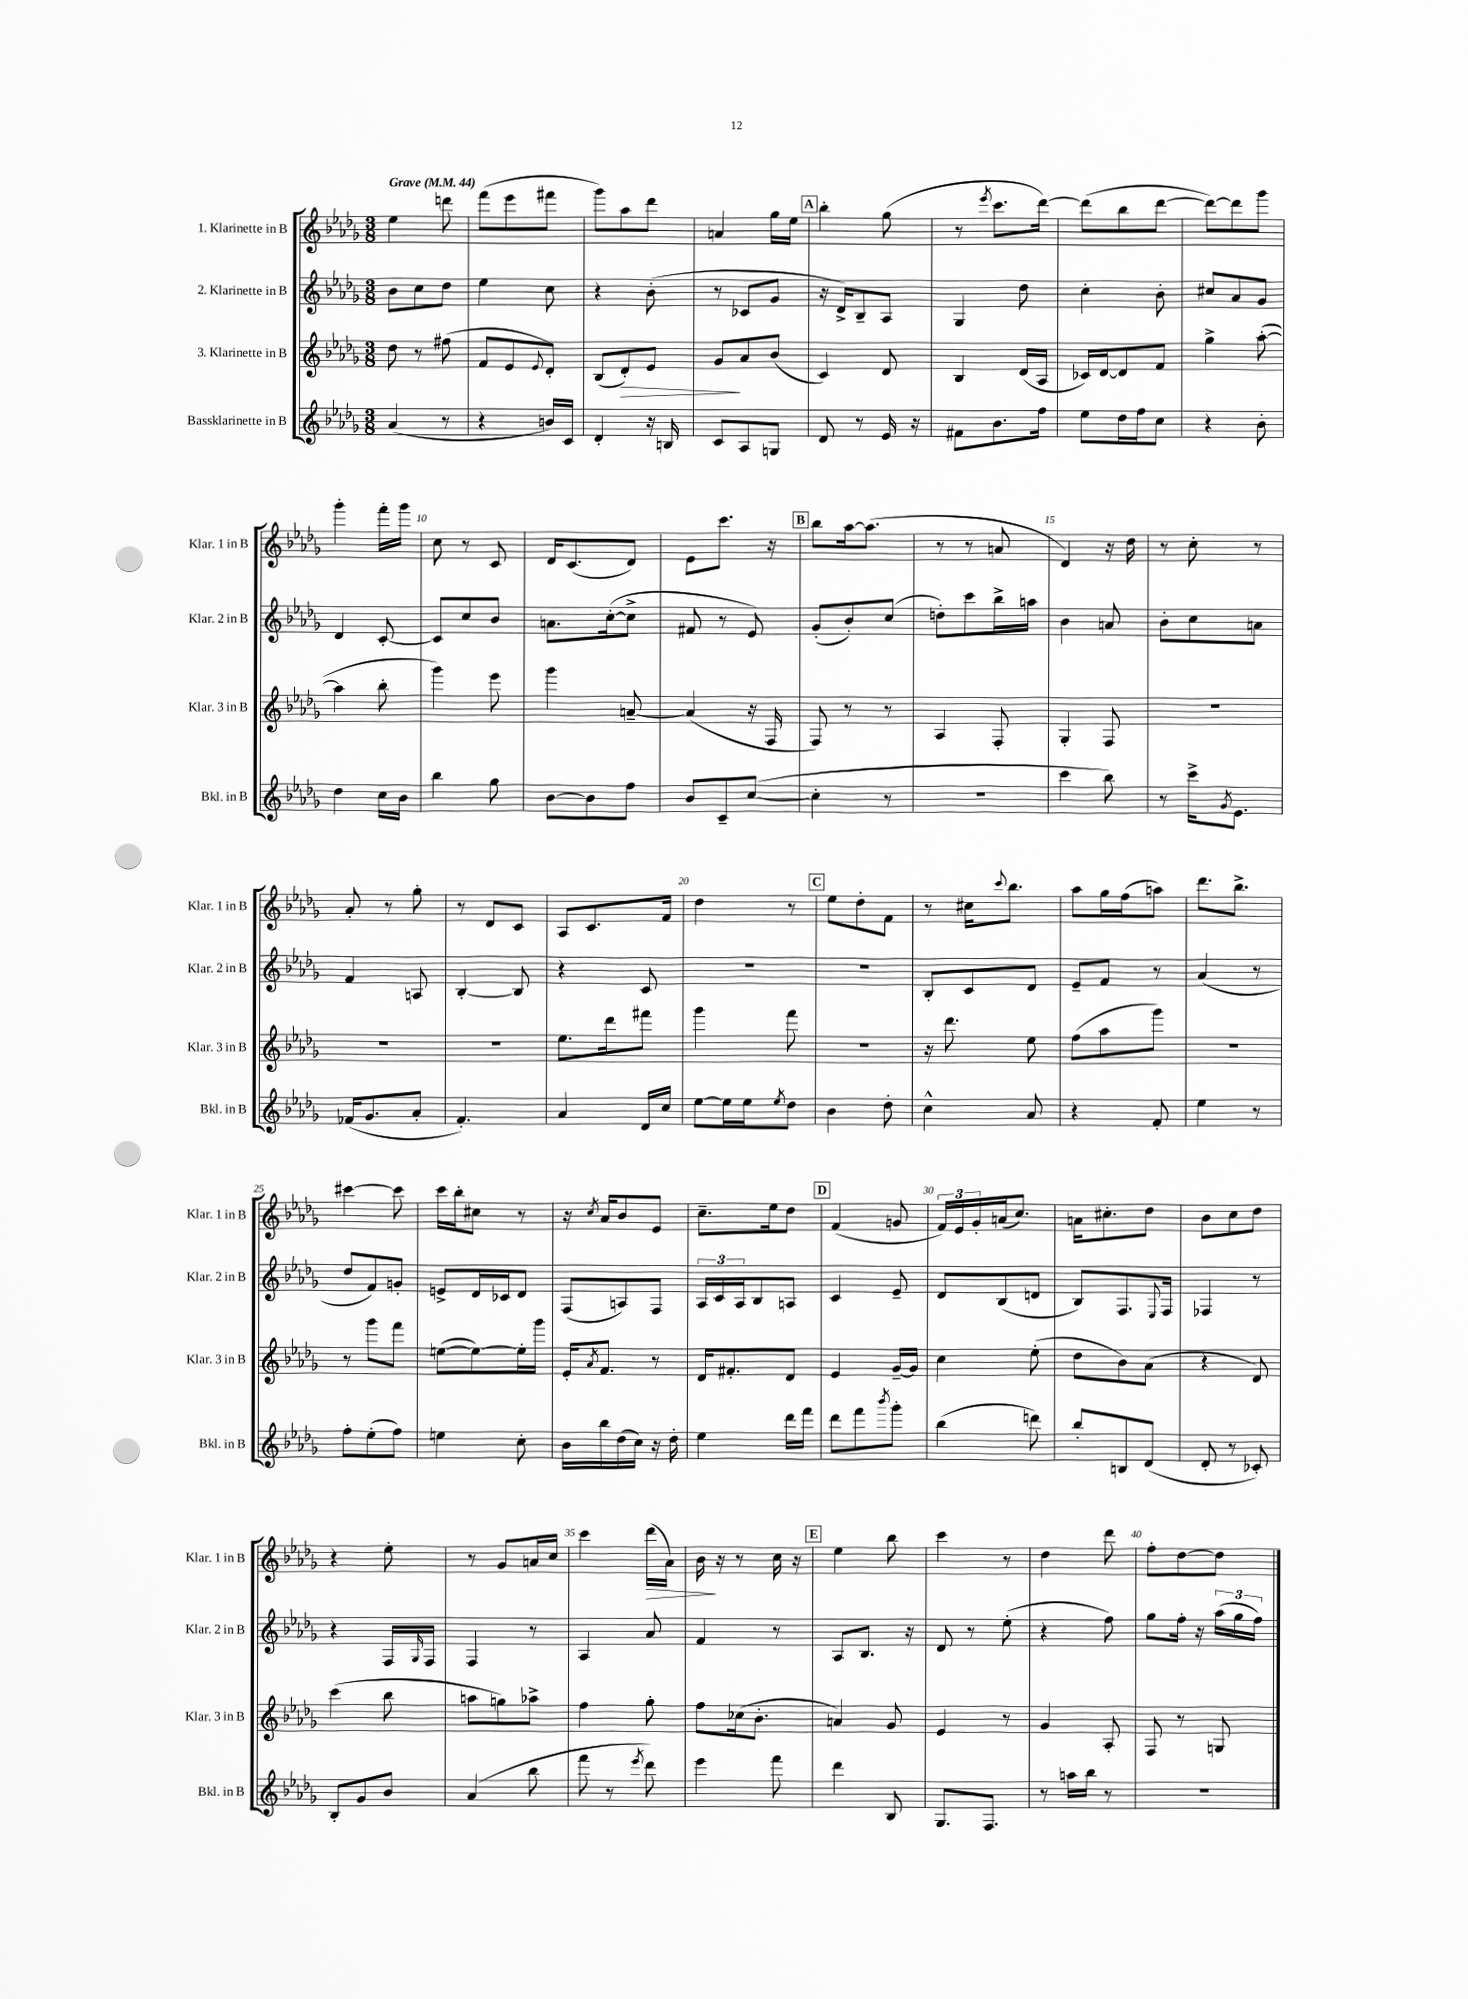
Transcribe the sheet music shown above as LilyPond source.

<<
\new StaffGroup <<
\new Staff = "s0" \with { instrumentName = "1. Klarinette in B" shortInstrumentName = "Klar. 1 in B" } {
    \clef treble \key des \major \numericTimeSignature \time 3/8 \tempo "Grave" 4 = 44
    ees''4 d'''8 |
    f'''8( ees'''8 fis'''8 |
    ges'''8) aes''8 des'''8 |
    a'4 ges''16 ees''16 |
    \mark \markup { \box "A" } bes''4-. ges''8( |
    r8 \acciaccatura { ees'''8 } c'''8. des'''16~) |
    des'''8( bes''8 des'''8~ |
    des'''8~) des'''8 ges'''8 |
    ges'''4-. f'''16-. ges'''16 |
    c''8 r8 c'8 |
    des'16 c'8.( des'8) |
    ees'8 c'''8. r16 |
    \mark \markup { \box "B" } bes''8 aes''16~ aes''8.( |
    r8 r8 a'8 |
    des'4) r16 des''16 |
    r8 c''8-. r8 |
    aes'8-. r8 ges''8-. |
    r8 des'8 c'8 |
    aes8 c'8. f'16 |
    des''4 r8 |
    \mark \markup { \box "C" } ees''8 des''8-. f'8 |
    r8 cis''16 \appoggiatura { c'''8 } bes''8. |
    aes''8 ges''16 f''16( a''8) |
    des'''8. bes''8.-> |
    cis'''4~ cis'''8 |
    c'''16 bes''16-. cis''8 r8 |
    r16 \acciaccatura { c''8 } aes'16 bes'8 ees'8 |
    c''8.-- ees''16 des''8 |
    \mark \markup { \box "D" } f'4( g'8 |
    \tuplet 3/2 { f'16) ees'16 ges'16-. } a'16( c''8.) |
    a'16 cis''8.-. des''8 |
    bes'8 c''8 des''8 |
    r4 ees''8-. |
    r8 ges'8 a'16 c''16 |
    c'''4 des'''16\>( aes'16) |
    bes'16\! r16 r8 c''16 r16 |
    \mark \markup { \box "E" } ees''4 bes''8 |
    c'''4 r8 |
    des''4 des'''8 |
    f''8-. des''8~ des''8 \bar "|." |
}
\new Staff = "s1" \with { instrumentName = "2. Klarinette in B" shortInstrumentName = "Klar. 2 in B" } {
    \clef treble \key des \major \numericTimeSignature \time 3/8
    bes'8 c''8 des''8 |
    ees''4 c''8 |
    r4 bes'8-.( |
    r8 ces'8 ges'8 |
    \mark \markup { \box "A" } r16 des'16->) bes8-- aes8 |
    ges4 des''8 |
    c''4-. bes'8-. |
    cis''8 aes'8 ges'8 |
    des'4 c'8~-. |
    c'8 c''8 bes'8 |
    a'8. c''16~-.( c''8-> |
    fis'8 r8 ees'8) |
    \mark \markup { \box "B" } ges'8-.( bes'8-.) c''8( |
    d''8-.) c'''8 bes''16-> a''16 |
    bes'4 a'8 |
    bes'8-. c''8 a'8 |
    f'4 a8 |
    bes4~-. bes8 |
    r4 c'8 |
    R4. |
    \mark \markup { \box "C" } R4. |
    bes8-. c'8 des'8 |
    ees'8-- f'8 r8 |
    aes'4( r8 |
    des''8 f'8) g'8-. |
    e'8-> des'16 ces'16 des'8 |
    f8( a8) f8 |
    \tuplet 3/2 { aes16 c'16 aes16 } bes8 a8 |
    \mark \markup { \box "D" } c'4 ees'8-- |
    des'8 bes8( d'8 |
    bes8) f8. \appoggiatura { ees8 } f16 |
    fes4 r8 |
    r4 f16 \grace { ges16 } f16 |
    f4 r8 |
    aes4 aes'8 |
    f'4 r8 |
    \mark \markup { \box "E" } aes8 bes8. r16 |
    des'8 r8 ees''8-.( |
    r4 f''8) |
    ges''8 f''16-. r16 \tuplet 3/2 { aes''16( ges''16 f''16) } \bar "|." |
}
\new Staff = "s2" \with { instrumentName = "3. Klarinette in B" shortInstrumentName = "Klar. 3 in B" } {
    \clef treble \key des \major \numericTimeSignature \time 3/8
    des''8 r8 fis''8( |
    f'8 ees'8 \appoggiatura { ees'8 } des'8-.) |
    bes8( des'8-.\>) ees'8 |
    ges'8\! aes'8 bes'8( |
    \mark \markup { \box "A" } c'4) des'8 |
    bes4 des'16( aes16 |
    ces'16) des'16~ des'8 f'8 |
    ges''4-> aes''8~-.( |
    aes''4 bes''8-. |
    ges'''4) ees'''8 |
    ges'''4 a'8~-- |
    a'4( r16 f16 |
    \mark \markup { \box "B" } f8) r8 r8 |
    aes4 f8-. |
    ges4-. f8 |
    R4. |
    R4. |
    R4. |
    ees''8. des'''16 fis'''8 |
    ges'''4 f'''8 |
    \mark \markup { \box "C" } R4. |
    r16 des'''8. ees''8 |
    f''8( aes''8 ges'''8) |
    R4. |
    r8 ges'''8 f'''8 |
    e''8~( e''8~) e''16-. ges'''16 |
    ees'16-. \acciaccatura { aes'8 } f'8. r8 |
    des'16 fis'8.-. des'8 |
    \mark \markup { \box "D" } ees'4 ges'16~-- ges'16 |
    c''4 ees''8-.( |
    des''8 bes'8) aes'8( |
    r4 des'8) |
    c'''4( bes''8 |
    a''8 g''8) aes''8-> |
    f''4 ges''8-. |
    f''8 ces''16( bes'8.-. |
    \mark \markup { \box "E" } a'4) ges'8 |
    ees'4 r8 |
    ges'4 aes8-. |
    f8 r8 g8 \bar "|." |
}
\new Staff = "s3" \with { instrumentName = "Bassklarinette in B" shortInstrumentName = "Bkl. in B" } {
    \clef treble \key des \major \numericTimeSignature \time 3/8
    aes'4( r8 |
    r4 b'16) c'16 |
    des'4-. r16 b16 |
    c'8 aes8 g8 |
    \mark \markup { \box "A" } des'8 r8 ees'16 r16 |
    fis'8 bes'8. f''16 |
    ees''8 des''16 f''16 c''8 |
    r4 bes'8-. |
    des''4 c''16 bes'16 |
    bes''4 ges''8 |
    bes'8~ bes'8 f''8 |
    bes'8 c'8-- c''8~( |
    \mark \markup { \box "B" } c''4-. r8 |
    R4. |
    c'''4 bes''8) |
    r8 c'''16-> \acciaccatura { ges'8 } ees'8. |
    fes'16( ges'8. aes'8-. |
    f'4.-.) |
    aes'4 des'16 c''16 |
    ees''8~ ees''16 ees''16 \acciaccatura { ees''8 } des''8 |
    \mark \markup { \box "C" } bes'4 des''8-. |
    c''4-^ aes'8 |
    r4 f'8-. |
    ees''4 r8 |
    f''8-. ees''8-.( f''8) |
    e''4 c''8-. |
    bes'16 bes''16 des''16( c''16) r16 des''16-. |
    ees''4 des'''16 f'''16 |
    \mark \markup { \box "D" } des'''8 f'''8 \acciaccatura { bes'''8 } ges'''8-. |
    bes''4( d'''8) |
    bes''8-. b8 des'8( |
    des'8-. r8 ces'8-.) |
    bes8-. ges'8 bes'8 |
    aes'4( bes''8 |
    f'''8 r8 \acciaccatura { ees'''8 } des'''8) |
    ees'''4 f'''8 |
    \mark \markup { \box "E" } des'''4 bes8 |
    ges8. f8. |
    r8 a''16 bes''16 r8 |
    R4. \bar "|." |
}
>>
>>
\layout { \context { \Score \override BarNumber.break-visibility = ##(#f #t #t) barNumberVisibility = #(every-nth-bar-number-visible 5) } }
